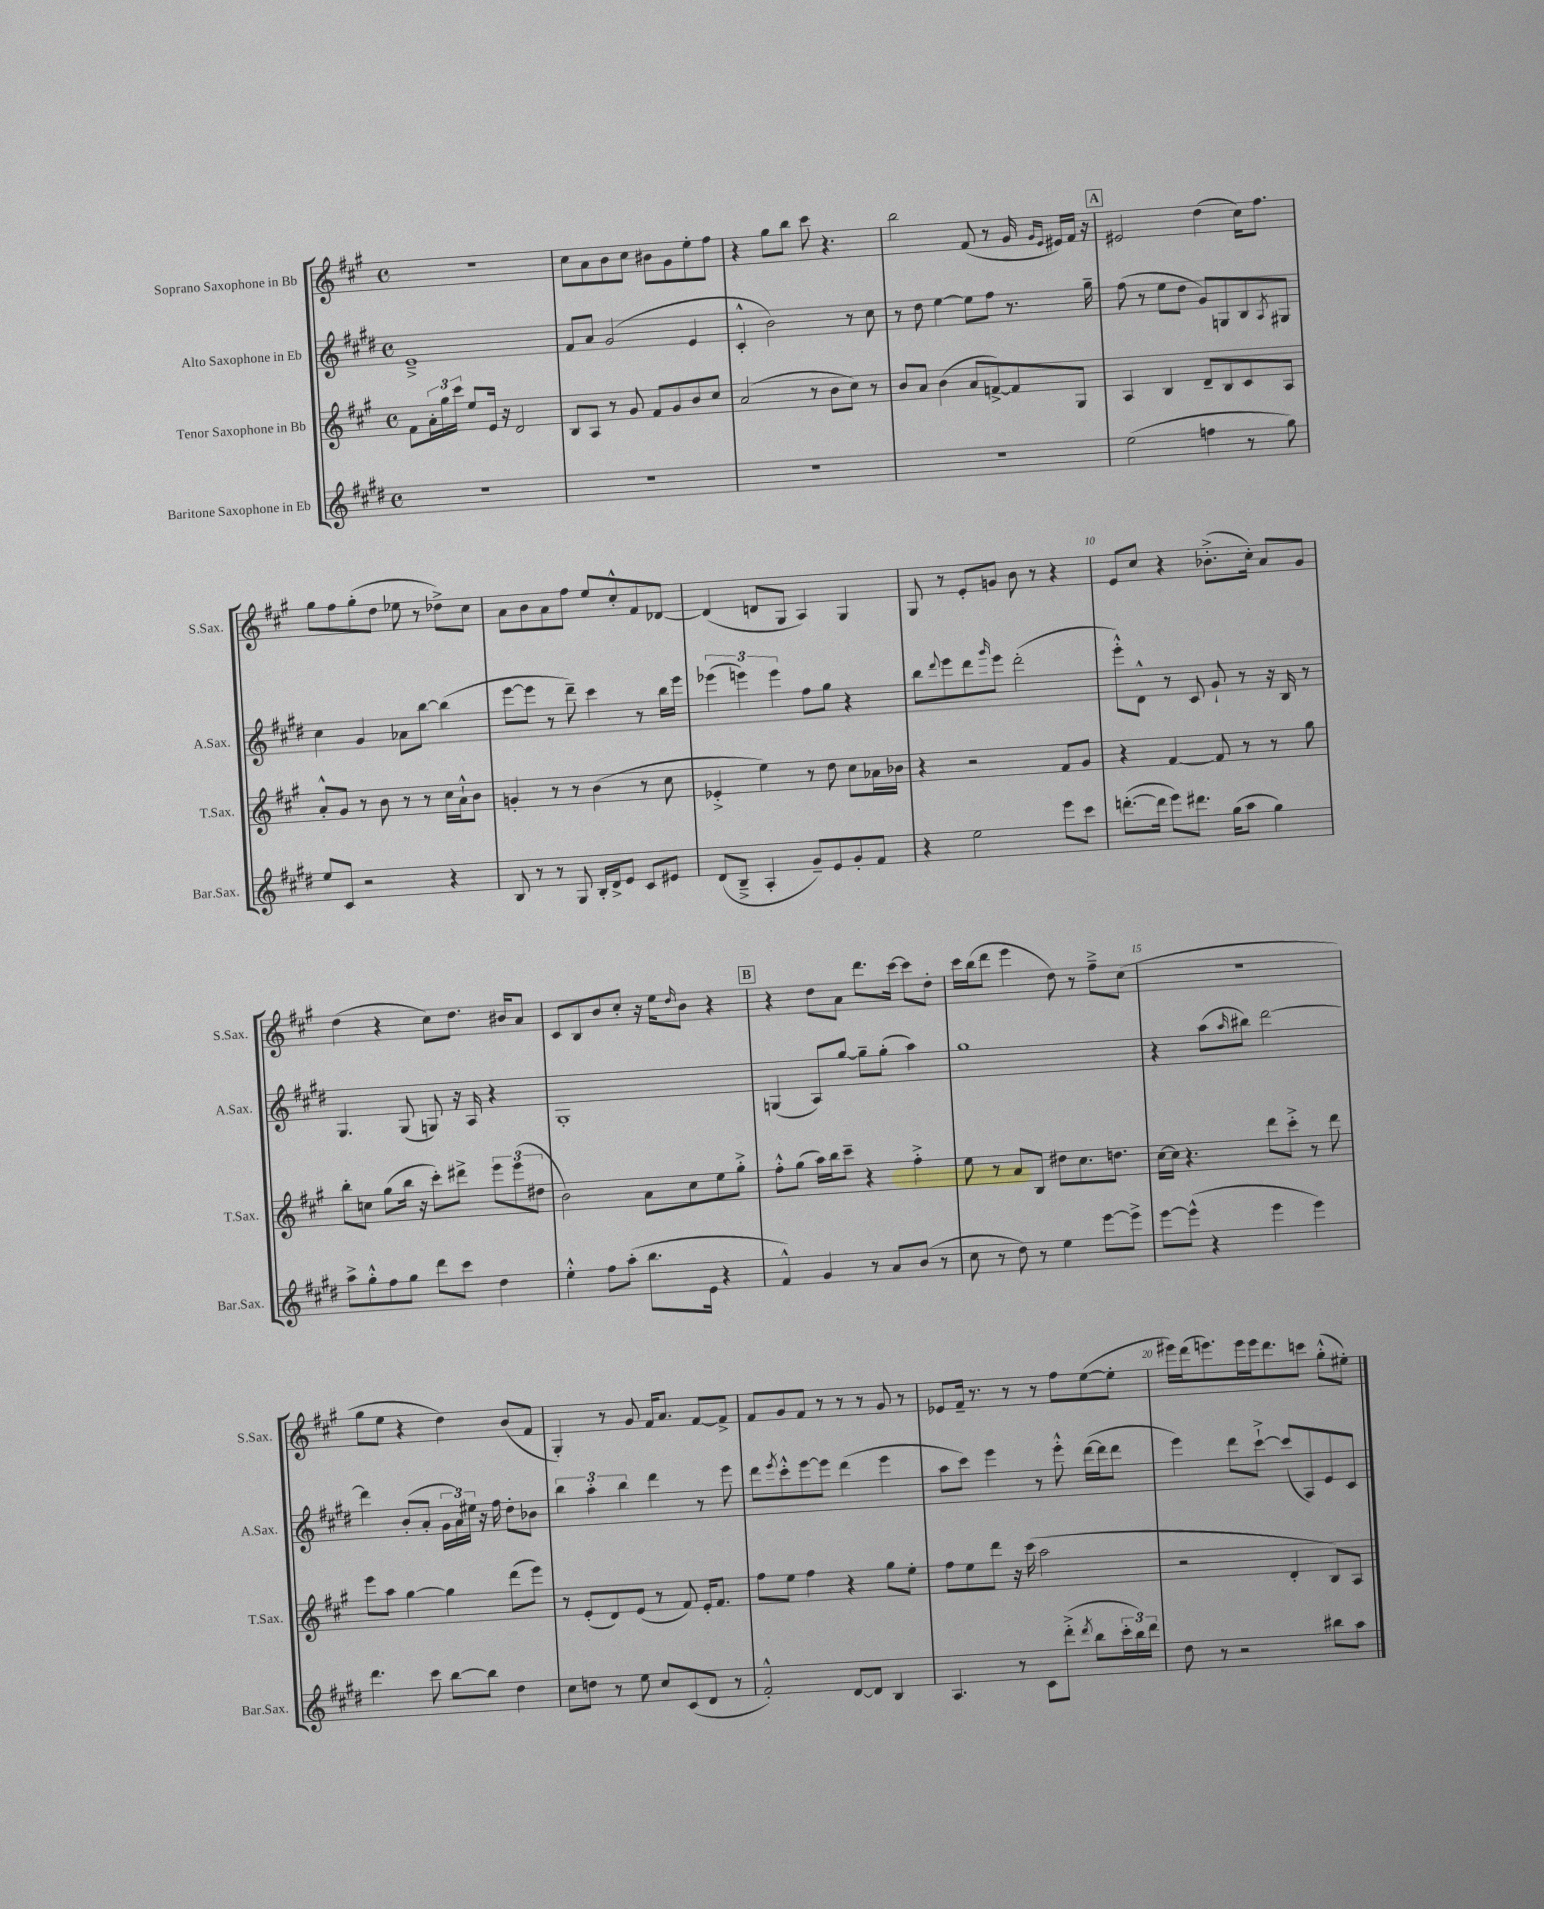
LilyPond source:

<<
\new StaffGroup <<
\new Staff = "s0" \with { instrumentName = "Soprano Saxophone in Bb" shortInstrumentName = "S.Sax." } {
    \clef treble \key a \major \defaultTimeSignature \time 4/4
    R1 |
    cis''8 a'8 b'8 cis''8 bis'8 gis'8 e''8-. fis''8 |
    r4 gis''8 b''8 cis'''8 r4. |
    b''2 fis'8( r8 gis'16 \grace { gis'16 e'16 } eis'16) fis'16 r16 |
    \mark \markup { \box "A" } eis'2 d''4( cis''16) fis''8. |
    gis''8 fis''8 gis''8-.( d''8 ees''8 r8 des''8->) cis''8 |
    a'8 b'8 a'8 fis''8 e''8 cis''8-.-^ fis'8 des'8~ |
    des'4( d'8 gis8 a4) gis4 |
    gis8 r8 e'8-. g'8 b'8 r8 r4 |
    e'8 cis''8 r4 bes'8.-.->( cis''16-.) a'8 gis'8 |
    d''4( r4 cis''8) d''8. bis'16 a'8 |
    cis'8 b8 b'8 cis''8-. r16 e''16 \grace { d''16 } b'8 r4 |
    \mark \markup { \box "B" } r4 d''8 a'8 d'''8. cis'''16~ cis'''8 d''8-. |
    cis'''16 b''16( d'''8 e'''4 d''8) r8 fis''8---> cis''8( |
    R1 |
    gis''8 e''8 r4 d''4) b'8( fis'8 |
    gis4-.) r8 gis'8 fis'16 a'8. fis'8~ fis'8-> |
    fis'8 gis'8 fis'8 r8 r8 r8 gis'8 r8 |
    ees'8 fis'16-- r8. r8 r8 fis''8 e''8~( e''8-. |
    eis'''16) d'''16( e'''8.) e'''16 e'''16 d'''8. c'''8 gis''8-.-^( eis''8-.) \bar "|." |
}
\new Staff = "s1" \with { instrumentName = "Alto Saxophone in Eb" shortInstrumentName = "A.Sax." } {
    \clef treble \key e \major \defaultTimeSignature \time 4/4
    e'1---> |
    fis'8 a'8 gis'2( e'4 |
    cis'4-.-^ b'2) r8 cis''8 |
    r8 dis''8 e''4~ e''8 fis''8 r8. gis''16-- |
    \mark \markup { \box "A" } fis''8( r8 e''8 dis''8 gis'8) g8 b8 \acciaccatura { a8 } gis8 |
    cis''4 gis'4 aes'8 b''8~ b''4( |
    e'''8~ e'''8 r8 dis'''8--) cis'''4 r8 b''16 e'''16 |
    \tuplet 3/2 { ees'''4( e'''4) e'''4 } fis''8 gis''8 r4 |
    b''8 \appoggiatura { dis'''8 } e'''8 dis'''8 \grace { gis'''16 } e'''8 dis'''2-.( |
    e'''8-.-^) dis'8-^ r8 cis'8 gis'8-! r8 r16 b16 r8 |
    gis4. gis8( g8) r16 a16 r4 |
    gis1-. |
    \mark \markup { \box "B" } g4( a8) gis''8~ gis''8-- gis''8-.( a''4) |
    gis''1 |
    r4 a''8( \grace { a''16 } bis''8) dis'''2~ |
    dis'''4 b'8-.( a'8-. \tuplet 3/2 { gis'16 a'16) eis''16 } r16 fis''16 dis''8-. bes'8 |
    \tuplet 3/2 { b''4 a''4-. b''4 } dis'''4 r8 e'''8 |
    dis'''8 \acciaccatura { e'''8 } cis'''8-.-^ e'''8~ e'''8 dis'''4( e'''4 |
    a''8 cis'''8) e'''4 r8 e'''8-.-^ dis'''16~( dis'''16 dis'''8 |
    e'''4) dis'''8 cis'''8~-!-> cis'''8( a8) e'8 cis'8 \bar "|." |
}
\new Staff = "s2" \with { instrumentName = "Tenor Saxophone in Bb" shortInstrumentName = "T.Sax." } {
    \clef treble \key a \major \defaultTimeSignature \time 4/4
    fis'8 \tuplet 3/2 { a'16-. gis''16 cis'''16 } e''8 e'16 r16 d'2 |
    b8 a8 r8 gis'8 fis'8 gis'8 b'8 cis''8 |
    a'2( r8 b'8 cis''8) r8 |
    b'8 a'8 b'4( a'8 f'8~->) f'8 gis8 |
    \mark \markup { \box "A" } a4 b4 d'8-- b8 cis'8 a8 |
    a'8-.-^ gis'8 r8 b'8 r8 r8 cis''16 a'16-!-^ b'8 |
    g'4-. r8 r8 b'4( r8 cis''8 |
    ees'4-.-> e''4) r8 d''8 cis''8 aes'16 bes'16 |
    r4 r2 fis'8 gis'8 |
    r4 fis'4~ fis'8 r8 r8 gis''8 |
    b''8-. c''8 gis''8( b''16 r16 cis'''8-.) dis'''8-> \tuplet 3/2 { e'''8 e'''8( dis''8 } |
    b'2) a'8 cis''8 e''8 gis''8-.-> |
    \mark \markup { \box "B" } fis''8-.-^ gis''8( a''16) b''16 cis'''8-- r4 fis''4-.-> |
    e''8 r8 a'8 b8 dis''8 cis''8. d''8. |
    cis''16~ cis''16 r4. d'''8 cis'''8-.-> r8 d'''8 |
    e'''8 a''8 gis''4~ gis''4 d'''8( e'''8) |
    r8 e'8-.( d'8) e'8( r8 fis'8) e'16-. fis'8. |
    fis''8 e''8 fis''4 r4 gis''8 e''8-. |
    fis''8 e''8 d'''8 r16 cis'''16( a''2 |
    r2 d'4-. b8) a8 \bar "|." |
}
\new Staff = "s3" \with { instrumentName = "Baritone Saxophone in Eb" shortInstrumentName = "Bar.Sax." } {
    \clef treble \key e \major \defaultTimeSignature \time 4/4
    R1 |
    R1 |
    R1 |
    R1 |
    \mark \markup { \box "A" } e''2( f''4 r8 gis''8) |
    e''8 cis'8 r2 r4 |
    b8 r8 r8 gis8 b16-. dis'16-> e'8 cis'8 eis'8 |
    dis'8( b8---> a4-. gis'8--) e'8 gis'8-. fis'8 |
    r4 e''2 e'''8 cis'''8 |
    d'''8.~-.( d'''16 e'''8) dis'''8. gis''16( a''8 gis''4) |
    a''8-> gis''8-.-^ fis''8 gis''8 dis'''8 cis'''8 dis''4 |
    e''4-.-^ fis''8 a''8-.( b''8. e'16 r4 |
    \mark \markup { \box "B" } fis'4-^) gis'4 r8 a'8 b'8( r8 |
    cis''8 r8 dis''8) r8 e''4 e'''8~ e'''8-> |
    e'''8~ e'''8-^( r4 e'''4 e'''4) |
    dis'''4. cis'''8 b''8~ b''8 dis''4 |
    cis''8 d''8 r8 e''8 cis''8 cis'8( dis'8 r8 |
    fis'2-.-^) dis'8~ dis'8 b4 |
    a4. r8 cis'8 dis'''8-.->( \acciaccatura { dis'''8 } b''8 \tuplet 3/2 { cis'''16-. b''16) dis'''16 } |
    dis''8 r8 r2 bis''8 a''8 \bar "|." |
}
>>
>>
\layout { \context { \Score \override BarNumber.break-visibility = ##(#f #t #t) barNumberVisibility = #(every-nth-bar-number-visible 5) } }
